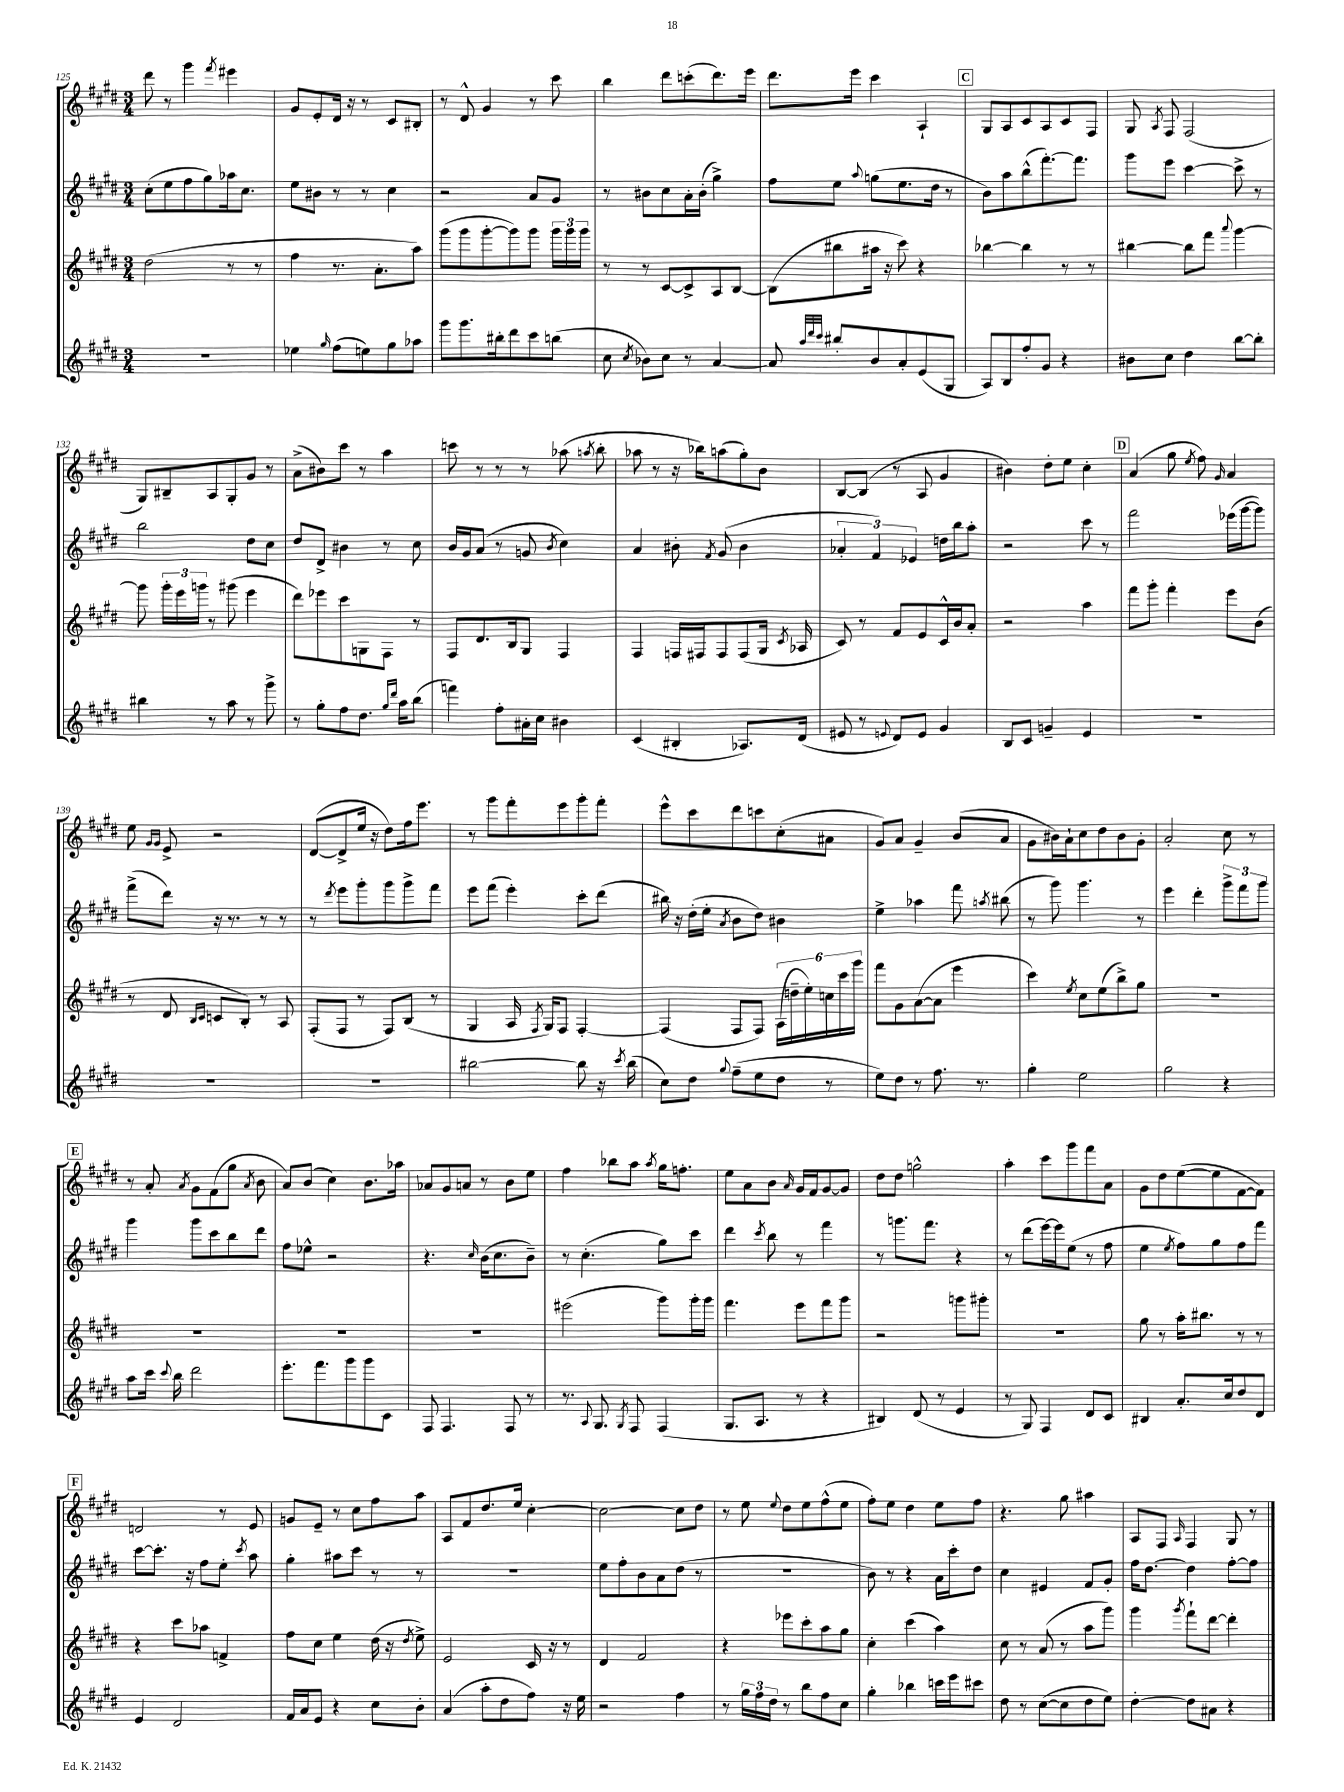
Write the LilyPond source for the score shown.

<<
\new StaffGroup <<
\new Staff = "s0" {
    \clef treble \key e \major \numericTimeSignature \time 3/4
    \autoBeamOff dis'''8 r8 gis'''4 \acciaccatura { fis'''8 } eis'''4 |
    gis'8[ e'8-. dis'16] r16 r8 cis'8[ bis8]-. |
    r8 dis'8-^ gis'4 r8 cis'''8 |
    b''4 dis'''8[ c'''8-.( dis'''8.) e'''16] |
    dis'''8.[ e'''16] cis'''4 a4-! |
    \mark \markup { \box "C" } gis8[ a8 cis'8 a8 cis'8 fis8] |
    gis8 \acciaccatura { a8 } fis8 fis2( |
    gis8[) bis8-- a8 gis8-. gis'8] r8 |
    a'8[->( bis'8) cis'''8] r8 a''4 |
    c'''8 r8 r8 r8 aes''8( \acciaccatura { a''8 } b''8-. |
    aes''8 r8 r16 bes''16[) a''8( gis''8-.) b'8] |
    b8[~ b8]( r8 a8 gis'4 |
    bis'4) dis''8[-. e''8] cis''4-. |
    \mark \markup { \box "D" } a'4( gis''8 \acciaccatura { e''8 } fis''8) \grace { gis'16 } a'4 |
    e''8 \grace { gis'16[ gis'16] } e'8-> r2 |
    dis'8[~( dis'8-> e''16] r16 dis''8[) fis''16 e'''8.] |
    r8 gis'''8[ fis'''8-. e'''8 gis'''8-. fis'''8]-. |
    e'''8[-^ cis'''8 dis'''8 c'''8 cis''8-.( ais'8] |
    gis'8[) a'8] gis'4-- b'8[( a'8] |
    gis'8[ bis'16) a'16-! cis''8 dis''8 bis'8 gis'8]-. |
    a'2-. cis''8 r8 |
    \mark \markup { \box "E" } r8 a'8-. \acciaccatura { a'8 } gis'8[ fis'8( gis''8] \acciaccatura { a'8 } b'8 |
    a'8[) b'8]( cis''4) b'8.[ aes''16] |
    aes'8[ gis'8 a'8] r8 b'8[ e''8] |
    fis''4 bes''8[ a''8] \acciaccatura { a''8 } gis''16[ f''8.]-. |
    e''8[ a'8 b'8] \grace { a'16 } gis'16[ fis'16 gis'8~ gis'8] |
    dis''8[ dis''8] g''2-^ |
    a''4-. cis'''8[ gis'''8 fis'''8 a'8] |
    gis'8[ dis''8 e''8~( e''8 fis'8~ fis'8]) |
    \mark \markup { \box "F" } d'2 r8 e'8 |
    g'8[ e'8]-- r8 cis''8[ fis''8 a''8] |
    a8[ fis'8 dis''8. e''16] cis''4~-. |
    cis''2~ cis''8[ dis''8] |
    r8 e''8 \appoggiatura { e''8 } dis''8[ e''8 fis''8-^( e''8] |
    fis''8[-.) e''8] dis''4 e''8[ fis''8] |
    r4. gis''8 ais''4 |
    a8[ fis8] \grace { a16 } fis4 gis8 r8 \bar "|." |
}
\new Staff = "s1" {
    \clef treble \key e \major \numericTimeSignature \time 3/4
    \autoBeamOff cis''8[-.( e''8 fis''8 gis''8) aes''16 cis''8.] |
    e''8[ bis'8] r8 r8 cis''4 |
    r2 a'8[ gis'8] |
    r8 bis'8[ cis''8 a'16-. bis'16]-.( gis''4->) |
    fis''8[ e''8] \appoggiatura { a''8 } g''8[( e''8. dis''16] r8 |
    \mark \markup { \box "C" } b'8[) a''8 b''8-^( fis'''8.~-.) fis'''8.] |
    gis'''8[ e'''8] cis'''4~ cis'''8-> r8 |
    b''2 dis''8[ cis''8] |
    dis''8[ dis'8]-> bis'4 r8 cis''8 |
    b'16[ gis'16 a'8]( r8 g'8 \acciaccatura { b'8 } cis''4) |
    a'4 bis'8-. \acciaccatura { fis'8 } gis'8( bis'4 |
    \tuplet 3/2 { aes'4-. fis'4) ees'4 } d''16[ b''16 a''8]-. |
    r2 cis'''8 r8 |
    \mark \markup { \box "D" } fis'''2 ees'''16[( gis'''16~ gis'''8]) |
    fis'''8[->( dis'''8]) r16 r8. r8 r8 |
    r8 \acciaccatura { dis'''8 } e'''8[ gis'''8-. gis'''8 gis'''8-> fis'''8] |
    e'''8[ fis'''8]( e'''4-.) cis'''8[-. dis'''8]( |
    bis''16) r16 dis''16[-.( e''16]-. \acciaccatura { a'8 } b'8[ dis''8]) bis'4 |
    e''4-> aes''4 fis'''8 \acciaccatura { a''8 } bis''8( |
    r8 gis'''8) gis'''4. r8 |
    e'''4 dis'''4-. \tuplet 3/2 { gis'''8[-> fis'''8 gis'''8] } |
    \mark \markup { \box "E" } gis'''4 gis'''8[ cis'''8 b''8 dis'''8] |
    fis''8[ ees''8]-^ r2 |
    r4. \grace { cis''16 } b'16[( cis''8. b'8]--) |
    r8 cis''4.-.( gis''8[) cis'''8] |
    dis'''4 \acciaccatura { cis'''8 } b''8 r8 fis'''4 |
    r8 g'''8.[ fis'''8.] r4 |
    r8 dis'''8[( e'''16~) e'''16 e''8]( r8 fis''8 |
    e''4 \acciaccatura { e''8 } fis''8[) gis''8 fis''8 fis'''8] |
    \mark \markup { \box "F" } cis'''8[~ cis'''8.]-. r16 fis''8[ e''8]-. \acciaccatura { cis'''8 } a''8 |
    gis''4-. ais''8[ cis'''8] r8 r8 |
    R2. |
    e''8[ fis''8-. b'8 a'8 dis''8]( r8 |
    R2. |
    b'8) r8 r4 a'16[ cis'''16-. dis''8] |
    cis''4 eis'4 fis'8[ gis'8]-. |
    fis''16[ dis''8.]~ dis''4 fis''8[~-. fis''8] \bar "|." |
}
\new Staff = "s2" {
    \clef treble \key e \major \numericTimeSignature \time 3/4
    \autoBeamOff dis''2( r8 r8 |
    fis''4 r8. a'8.[-. a''8]) |
    gis'''8[( gis'''8 gis'''8~-. gis'''8) gis'''8] \tuplet 3/2 { gis'''16[ gis'''16 gis'''16] } |
    r8 r8 cis'8[~ cis'8-> a8 b8]~ |
    b8[( bis''8 ais''16] r16 cis'''8) r4 |
    \mark \markup { \box "C" } bes''4~ bes''4 r8 r8 |
    bis''4~ bis''8[ fis'''8] \appoggiatura { a'''8 } gis'''4~ |
    gis'''8 \tuplet 3/2 { gis'''16[-. e'''16 g'''16] } r8 gis'''8( e'''4 |
    dis'''8[) ees'''8 cis'''8 g8 fis8] r8 |
    fis8[ dis'8. b16 gis8] fis4 |
    fis4 f16[ fis16 fis8 fis8( gis16] \acciaccatura { cis'8 } aes16 |
    cis'8) r8 fis'8[ e'8 cis'16-^ b'16 a'8]-. |
    r2 a''4 |
    \mark \markup { \box "D" } fis'''8[ gis'''8]-. fis'''4-. e'''8[ b'8]( |
    r8 dis'8 \grace { b16[ cis'16] } c'8[ b8]-.) r8 a8 |
    fis8[-.( fis8] r8 fis8[) b8]( r8 |
    gis4 a16 \acciaccatura { fis8 } gis16[) fis8] fis4~-. |
    fis4( fis8[ fis8]) \tuplet 6/4 { a16[( d''16-- e''16-.) c''16 cis'''16 gis'''16] } |
    fis'''8[ gis'8 a'8~( a'8] e'''4 |
    cis'''4) \acciaccatura { e''8 } cis''8[ e''8( b''8->) gis''8] |
    R2. |
    \mark \markup { \box "E" } R2. |
    R2. |
    R2. |
    eis'''2( gis'''8[) gis'''16-. gis'''16] |
    fis'''4. e'''8[ fis'''8 gis'''8] |
    r2 g'''8[ gis'''8]-. |
    R2. |
    gis''8 r8 a''16[-. bis''8.] r8 r8 |
    \mark \markup { \box "F" } r4 cis'''8[ aes''8] f'4-> |
    fis''8[ cis''8] e''4 dis''16( r16 \acciaccatura { dis''8 } e''8->) |
    e'2 cis'16 r16 r8 |
    dis'4 fis'2 |
    r4 ees'''8[ cis'''8-. a''8 gis''8] |
    cis''4-. cis'''4( a''4) |
    cis''8 r8 a'8( r8 a''8[ gis'''8]) |
    gis'''4 \acciaccatura { gis'''8 } fis'''8[-! dis'''8]~ dis'''4-. \bar "|." |
}
\new Staff = "s3" {
    \clef treble \key e \major \numericTimeSignature \time 3/4
    \autoBeamOff R2. |
    ees''4 \grace { gis''16 } fis''8[( e''8) gis''8 aes''8] |
    gis'''8[ gis'''8. bis''16-. dis'''8 cis'''8 b''8]( |
    cis''8 \acciaccatura { cis''8 } bes'8[) cis''8] r8 a'4~ |
    a'8 \grace { a''32[ dis'''32 cis'''32] } bis''8[-. b'8 a'8-. e'8( gis8] |
    \mark \markup { \box "C" } a8[) b8 fis''8-. gis'8] r4 |
    bis'8[ cis''8] dis''4 b''8[~ b''8]-. |
    bis''4 r8 a''8 r8 gis'''8-> |
    r8 gis''8[-. fis''8 dis''8.] \grace { gis''16[ dis'''16] } a''16[ b''8]( |
    f'''4) fis''8[-. ais'16-. cis''16] bis'4 |
    cis'4( bis4-. aes8.[) dis'16]( |
    eis'8 r8 \appoggiatura { e'8 } dis'8[) e'8] gis'4 |
    b8[ cis'8] g'4-- e'4 |
    \mark \markup { \box "D" } R2. |
    R2. |
    R2. |
    bis''2~ bis''8 r16 \acciaccatura { cis'''8 } bis''16( |
    cis''8[) dis''8] \appoggiatura { gis''8 } fis''8[--( e''8 dis''8] r8 |
    e''8[) dis''8] r8 fis''8. r8. |
    gis''4-. e''2 |
    gis''2 r4 |
    \mark \markup { \box "E" } a''8[ cis'''16] \appoggiatura { cis'''8 } b''16 dis'''2 |
    e'''8.[-. fis'''8. gis'''8 gis'''8 cis'8] |
    fis8 fis4. fis8 r8 |
    r8. \appoggiatura { a8 } gis8. \acciaccatura { gis8 } fis8 fis4( |
    gis8.[ a8.] r8 r4 |
    bis4) dis'8( r8 e'4 |
    r8 gis8) fis4 dis'8[ cis'8] |
    bis4 a'8.[-. cis''16 dis''8 dis'8] |
    \mark \markup { \box "F" } e'4 dis'2 |
    fis'16[ a'16 e'8] r4 cis''8[ b'8]-. |
    a'4( a''8[-. dis''8 fis''8]) r16 e''16 |
    r2 fis''4 |
    r8 \tuplet 3/2 { gis''16[ fis''16 dis''16] } r8 b''8[ fis''8 cis''8] |
    gis''4-. bes''4 c'''16[ e'''16 cis'''8] |
    dis''8 r8 cis''8[~( cis''8 dis''8 e''8]) |
    dis''4~-. dis''8[ ais'8] r4 \bar "|." |
}
>>
>>
\layout { \context { \Score currentBarNumber = #125 } }
